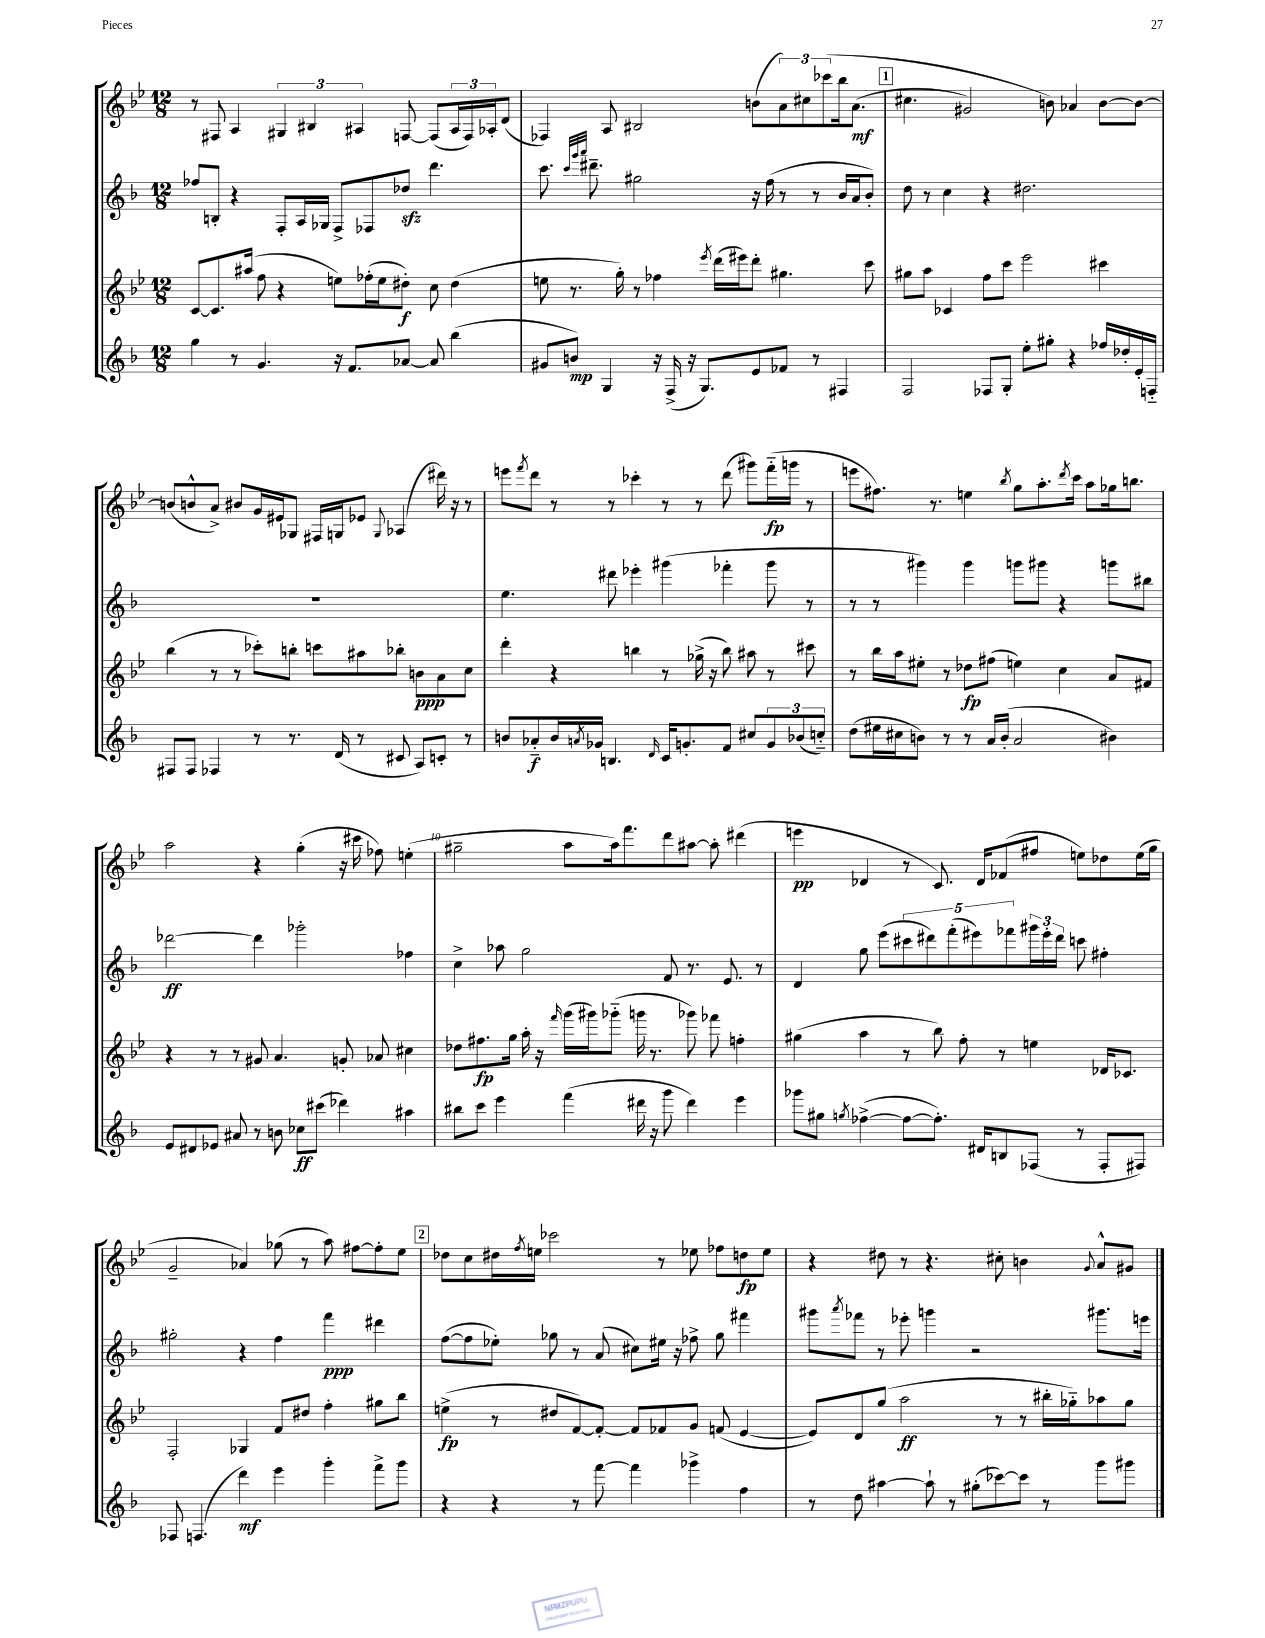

**kern	**dynam	**kern	**dynam	**kern	**dynam	**kern	**dynam
*part4	*part4	*part3	*part3	*part2	*part2	*part1	*part1
*staff4	*staff4	*staff3	*staff3	*staff2	*staff2	*staff1	*staff1
*clefG2	*	*clefG2	*	*clefG2	*	*clefG2	*
*k[b-]	*	*k[b-e-]	*	*k[b-]	*	*k[b-e-]	*
*M12/8	*	*M12/8	*	*M12/8	*	*M12/8	*
=3	=3	=3	=3	=3	=3	=3	=3
4gg\	.	[8c/L	.	8ff-X/L	.	8r	.
.	.	8.c/]	.	8Bn'/J	.	8F#X/	.
8r	.	.	.	4r	.	4A/	.
.	.	(16aa#X/Jk	.	.	.	.	.
4.g/	.	8ff\	.	.	.	.	.
.	.	4r	.	8F'/L	.	6G#X/	.
.	.	.	.	16A/L	.	.	.
.	.	.	.	.	.	6B#X/	.
.	.	.	.	16G-X/JJ	.	.	.
16r	.	8een\L)	.	8F^/L	.	.	.
8.f/L	.	.	.	.	.	.	.
.	.	.	.	.	.	6A#X/	.
.	.	(16ff-X'\L	.	8F-X/	.	.	.
.	.	16ee\J	.	.	.	.	.
[8a-X/J	.	8dd#X'\J)	f	8dd-Xzz/J	.	[8Fn/	.
8a-/]	.	8cc\	.	4.ddd\	.	(8F/L]	.
(4bb-\	.	(4dd#\	.	.	.	24A#/L	.
.	.	.	.	.	.	24F/)	.
.	.	.	.	.	.	24A-X'/J	.
.	.	.	.	.	.	(8d/J	.
=4	=4	=4	=4	=4	=4	=4	=4
8g#X/L	.	8een\	.	8.ccc\	.	4F-X/)	.
8bn/J)	mp	8.r	.	.	.	.	.
.	.	.	.	32qqccc/LLL	.	.	.
.	.	.	.	32qqggg/	.	.	.
.	.	.	.	32qqaaa/JJJ	.	.	.
.	.	.	.	8.ddd#X~\	.	.	.
4G/	.	.	.	.	.	8A/	.
.	.	16gg'\)	.	.	.	.	.
.	.	8r	.	2gg#X\	.	2B#X/	.
16r	.	4ff-X\	.	.	.	.	.
(16F^/	.	.	.	.	.	.	.
16r	.	.	.	.	.	.	.
8.G/L)	.	.	.	.	.	.	.
.	.	8qeee-/	.	.	.	.	.
.	.	(16ddd\LL	.	.	.	.	.
.	.	16eee#X\J)	.	.	.	.	.
8e/	.	8ddd'\J	.	16r	.	(8bn\L	.
.	.	.	.	(16ff\	.	.	.
8f-X/J	.	4.gg#X\	.	8r	.	12a\)	.
.	.	.	.	.	.	12cc#X\	.
8r	.	.	.	8r	.	.	.
.	.	.	.	.	.	(12ccc-X\	.
4F#X/	.	.	.	16b-/LL	.	16bb-\k	.
.	.	.	.	16a/J	.	(8.a\J	mf
.	.	8ccc\	.	8b-'/J)	.	.	.
!!LO:REH:place=s1:t=1
=5	=5	=5	=5	=5	=5	=5	=5
2F/	.	8gg#X\L	.	8dd\	.	4.cc#X\	.
.	.	8aa\J	.	8r	.	.	.
.	.	4c-X/	.	4cc\	.	.	.
.	.	.	.	.	.	2g#X/)	.
8F-X/L	.	8ff\L	.	4r	.	.	.
8G'/J	.	8ccc\J	.	.	.	.	.
8ee'\L	.	2eee-\	.	2.dd#X\	.	.	.
8gg#X'\J	.	.	.	.	.	8bn\)	.
4r	.	.	.	.	.	4a-X/	.
16ff-X/LL	.	4ccc#X\	.	.	.	[8b\L	.
16dd-X'/	.	.	.	.	.	.	.
16e'/	.	.	.	.	.	8b\J_	.
16Fn/JJ	.	.	.	.	.	.	.
!!LO:LB:g=z
=6	=6	=6	=6	=6	=6	=6	=6
8F#X/L	.	(4bb-\	.	1.r	.	(8bn/L]	.
8F#/J	.	.	.	.	.	8bn^^/	.
4F-X/	.	8r	.	.	.	8a^/J)	.
.	.	8r	.	.	.	8b#X/L	.
8r	.	8ccc-X'\L)	.	.	.	16g/L	.
.	.	.	.	.	.	16e#X/J	.
8.r	.	8bbn'\J	.	.	.	8G-X/J	.
.	.	8cccn\L	.	.	.	16F#X/LL	.
(16d/	.	.	.	.	.	16Gn/J	.
8r	.	8aa#X\	.	.	.	8e-X/J	.
.	.	.	.	.	.	8qqG/	.
8c#X/	.	8bb-X'\J	.	.	.	(4A-X/	.
8A/L)	.	8bn\L	ppp	.	.	.	.
8cn'/J	.	8a\	.	.	.	16ddd#X\)	.
.	.	.	.	.	.	16r	.
8r	.	8cc\J	.	.	.	8r	.
=7	=7	=7	=7	=7	=7	=7	=7
8bn/L	.	4ddd'\	.	4.ee\	.	8eeen\L	.
.	.	.	.	.	.	8qfff/	.
8a-X/	f	.	.	.	.	8ddd\J	.
16b/L	.	4r	.	.	.	8r	.
8qan/	.	.	.	.	.	.	.
16g-X/JJ	.	.	.	.	.	.	.
4.Bn/	.	.	.	8ddd#X\	.	8r	.
.	.	4bbn\	.	4eee-X'\	.	4ccc-X'\	.
16qqd/	.	.	.	.	.	.	.
16c/KL	.	8r	.	(4ggg#X\	.	8r	.
8.gn'/	.	.	.	.	.	.	.
.	.	(16gg-X^\	.	.	.	8r	.
.	.	16r	.	.	.	.	.
8f/J	.	8bb\)	.	4fff-X'\	.	(8ddd\	.
8cc#X/L	.	8aa#X\	.	.	.	8ggg#X\L)	.
12g/	.	8r	.	8ggg#\	.	(16fff\L	fp
.	.	.	.	.	.	16gggn\JJ	.
(12b-X/	.	.	.	.	.	.	.
.	.	8ccc#X\	.	8r	.	8r	.
12ccn/J)	.	.	.	.	.	.	.
=8	=8	=8	=8	=8	=8	=8	=8
(8dd\L	.	8r	.	8r	.	8eeen\L	.
16ee#X\L	.	16bb-\LL	.	8r	.	8.ff#X\J)	.
16cc#X\J	.	16aa\J	.	.	.	.	.
8bn\J)	.	8ee#X'\J	.	4ggg#X\)	.	.	.
.	.	.	.	.	.	8.r	.
8r	.	8r	.	.	.	.	.
8r	.	8dd-X\L	fp	4ggg#\	.	4een\	.
16a/LL	.	(8ff#X\J	.	.	.	.	.
(16b'/JJ	.	.	.	.	.	.	.
.	.	.	.	.	.	8qbb-/	.
2a/	.	4een\)	.	8gggn\L	.	8gg\L	.
.	.	.	.	8ggg#X\J	.	8.aa'\	.
.	.	4cc\	.	4r	.	.	.
.	.	.	.	.	.	8qddd/	.
.	.	.	.	.	.	16ccc\Jk	.
.	.	.	.	.	.	8aa\L	.
4b#X\)	.	8a/L	.	8gggn\L	.	16gg-X\k	.
.	.	.	.	.	.	8.bbn\J	.
.	.	8f#X/J	.	8bb#X\J	.	.	.
!!LO:LB:g=z
=9	=9	=9	=9	=9	=9	=9	=9
8e/L	.	4r	.	[2ddd-X\	ff	2aa\	.
8d#X/	.	.	.	.	.	.	.
8e-X/J	.	8r	.	.	.	.	.
8a#X/	.	8r	.	.	.	.	.
8r	.	8g#X/	.	4ddd-\]	.	4r	.
8bn\	.	4.a/	.	.	.	.	.
8cc-X\L	ff	.	.	2ggg-X'\	.	(4gg'\	.
(8ccc#X\J	.	.	.	.	.	.	.
4ddd-X\)	.	8gn'/	.	.	.	16r	.
.	.	.	.	.	.	16ccc#X\	.
.	.	8a-X/	.	.	.	8ff-X\)	.
4aa#X\	.	4cc#X\	.	4ff-X\	.	(4een'\	.
=10	=10	=10	=10	=10	=10	=10	=10
8bb#X\L	.	8dd-X\L	.	4cc^\	.	2gg#X~\	.
8ccc\J	.	8.ff#X\	fp	.	.	.	.
4eee\	.	.	.	8aa-X\	.	.	.
.	.	16gg\Jk	.	.	.	.	.
.	.	16aa'\	.	2gg\	.	.	.
.	.	16r	.	.	.	.	.
.	.	16qqfff/	.	.	.	.	.
(4fff\	.	(16ggg\LL	.	.	.	8aa\L	.
.	.	16ggg#X\J)	.	.	.	.	.
.	.	(8ggg-X\J	.	.	.	16aa\k)	.
.	.	.	.	.	.	8.fff\	.
16ddd#X\	.	16gggn\	.	.	.	.	.
16r	.	8.r	.	.	.	.	.
8ggg\	.	.	.	8f/	.	8ddd\	.
4ddd#\)	.	8ggg-X\)	.	8.r	.	[8aa#X\J	.
.	.	8fff-X\	.	.	.	8aa#'\]	.
.	.	.	.	8.e/	.	.	.
4eee\	.	4ffn'\	.	.	.	(4ddd#X\	.
.	.	.	.	8r	.	.	.
=11	=11	=11	=11	=11	=11	=11	=11
8ggg-X\L	.	(4gg#X\	.	4d/	.	4eeen\	pp
8gg#X\J	.	.	.	.	.	.	.
8qggn/	.	.	.	.	.	.	.
([4ff-X^\	.	4aa\	.	8gg\	.	4d-X/	.
.	.	.	.	(8eee\L	.	.	.
8ff-\L_	.	8r	.	10ccc#X\	.	8r	.
.	.	.	.	10ddd#X\)	.	.	.
8.ff-'\J])	.	8bb-\)	.	.	.	8.c/)	.
.	.	.	.	(10fff'\	.	.	.
.	.	8ff'\	.	.	.	.	.
.	.	.	.	10eee#X\)	.	.	.
16d#X/KL	.	.	.	.	.	16d-/KL	.
8Bn/	.	8r	.	.	.	(8f-X/	.
.	.	.	.	10fff-X\	.	.	.
(8F-X/J	.	4een\	.	24ggg#X\L	.	8ff#X/J	.
.	.	.	.	24eee#'\	.	.	.
.	.	.	.	24ddd#\JJ	.	.	.
8r	.	.	.	8cccn\	.	8een\L)	.
8F-'/L	.	16d-X/KL	.	4ff#X'\	.	8dd-X\	.
.	.	8.c-X/J	.	.	.	.	.
8F#X/J)	.	.	.	.	.	(16ee\L	.
.	.	.	.	.	.	16gg\JJ	.
!!LO:LB:g=z
=12	=12	=12	=12	=12	=12	=12	=12
8F-X/	.	2F'/	.	2gg#X'\	.	2g~/	.
(4.Fn/	.	.	.	.	.	.	.
4ddd\)	mf	4G-X/	.	4r	.	4a-X/)	.
4eee\	.	8f/L	.	4ff\	.	(8gg-X\	.
.	.	8dd#X/J	.	.	.	8r	.
4ggg'\	.	4ff'\	.	4fff\	ppp	8aa\)	.
.	.	.	.	.	.	[8ff#X\L	.
8fff^\L	.	8gg#X\L	.	4ddd#X\	.	8ff#'\]	.
8ggg\J	.	8bb-\J	.	.	.	8ee-\J	.
!!LO:REH:place=s1:t=2
=13	=13	=13	=13	=13	=13	=13	=13
4r	.	(4een^\	fp	([8ff\L	.	8dd-X\L	.
.	.	.	.	8ff\]	.	8cc\	.
4r	.	8r	.	8ee-X'\J)	.	16dd#X\L	.
.	.	.	.	.	.	8qff/	.
.	.	.	.	.	.	16een\JJ	.
.	.	8dd#X/L	.	8gg-X\	.	2ccc-X\	.
8r	.	[8f/)	.	8r	.	.	.
[8fff\	.	8f'/J_	.	(8a/	.	.	.
4fff\]	.	8f/L]	.	8cc#X\L)	.	.	.
.	.	8f-X/	.	16ee#X\Jk	.	8r	.
.	.	.	.	16r	.	.	.
4ggg-X^\	.	8g/J	.	8ff-X^\	.	8ee-X\	.
.	.	(8fn/	.	8gg-\	.	8ff-X\L	.
4ff\	.	[4e-/	.	4fff#X\	.	8ddn\	fp
.	.	.	.	.	.	8ee-\J	.
=14	=14	=14	=14	=14	=14	=14	=14
8r	.	8e-/L])	.	8ggg#X\L	.	4r	.
.	.	.	.	8qaaa/	.	.	.
8dd\	.	8d/	.	8fff-X\J	.	.	.
[4aa#X\	.	(8gg/J	.	8r	.	8dd#X\	.
.	.	2aa\	ff	8eee-X'\	.	8r	.
8aa#`\]	.	.	.	4gggn\	.	4.r	.
8r	.	.	.	.	.	.	.
(8gg#X'\L	.	.	.	2r	.	.	.
[8ccc-X\)	.	8r	.	.	.	8cc#X'\	.
8ccc-\J]	.	8r	.	.	.	4bn\	.
8r	.	16bb#X'\LL	.	.	.	.	.
.	.	16gg-X\J)	.	.	.	.	.
.	.	.	.	.	.	8qqg/	.
8ggg\L	.	8aa-X\	.	8.ggg#X\L	.	8a^^/L	.
8ggg#X\J	.	8gg-\J	.	.	.	8g#X/J	.
.	.	.	.	16eeen\Jk	.	.	.
==	==	==	==	==	==	==	==
*-	*-	*-	*-	*-	*-	*-	*-
